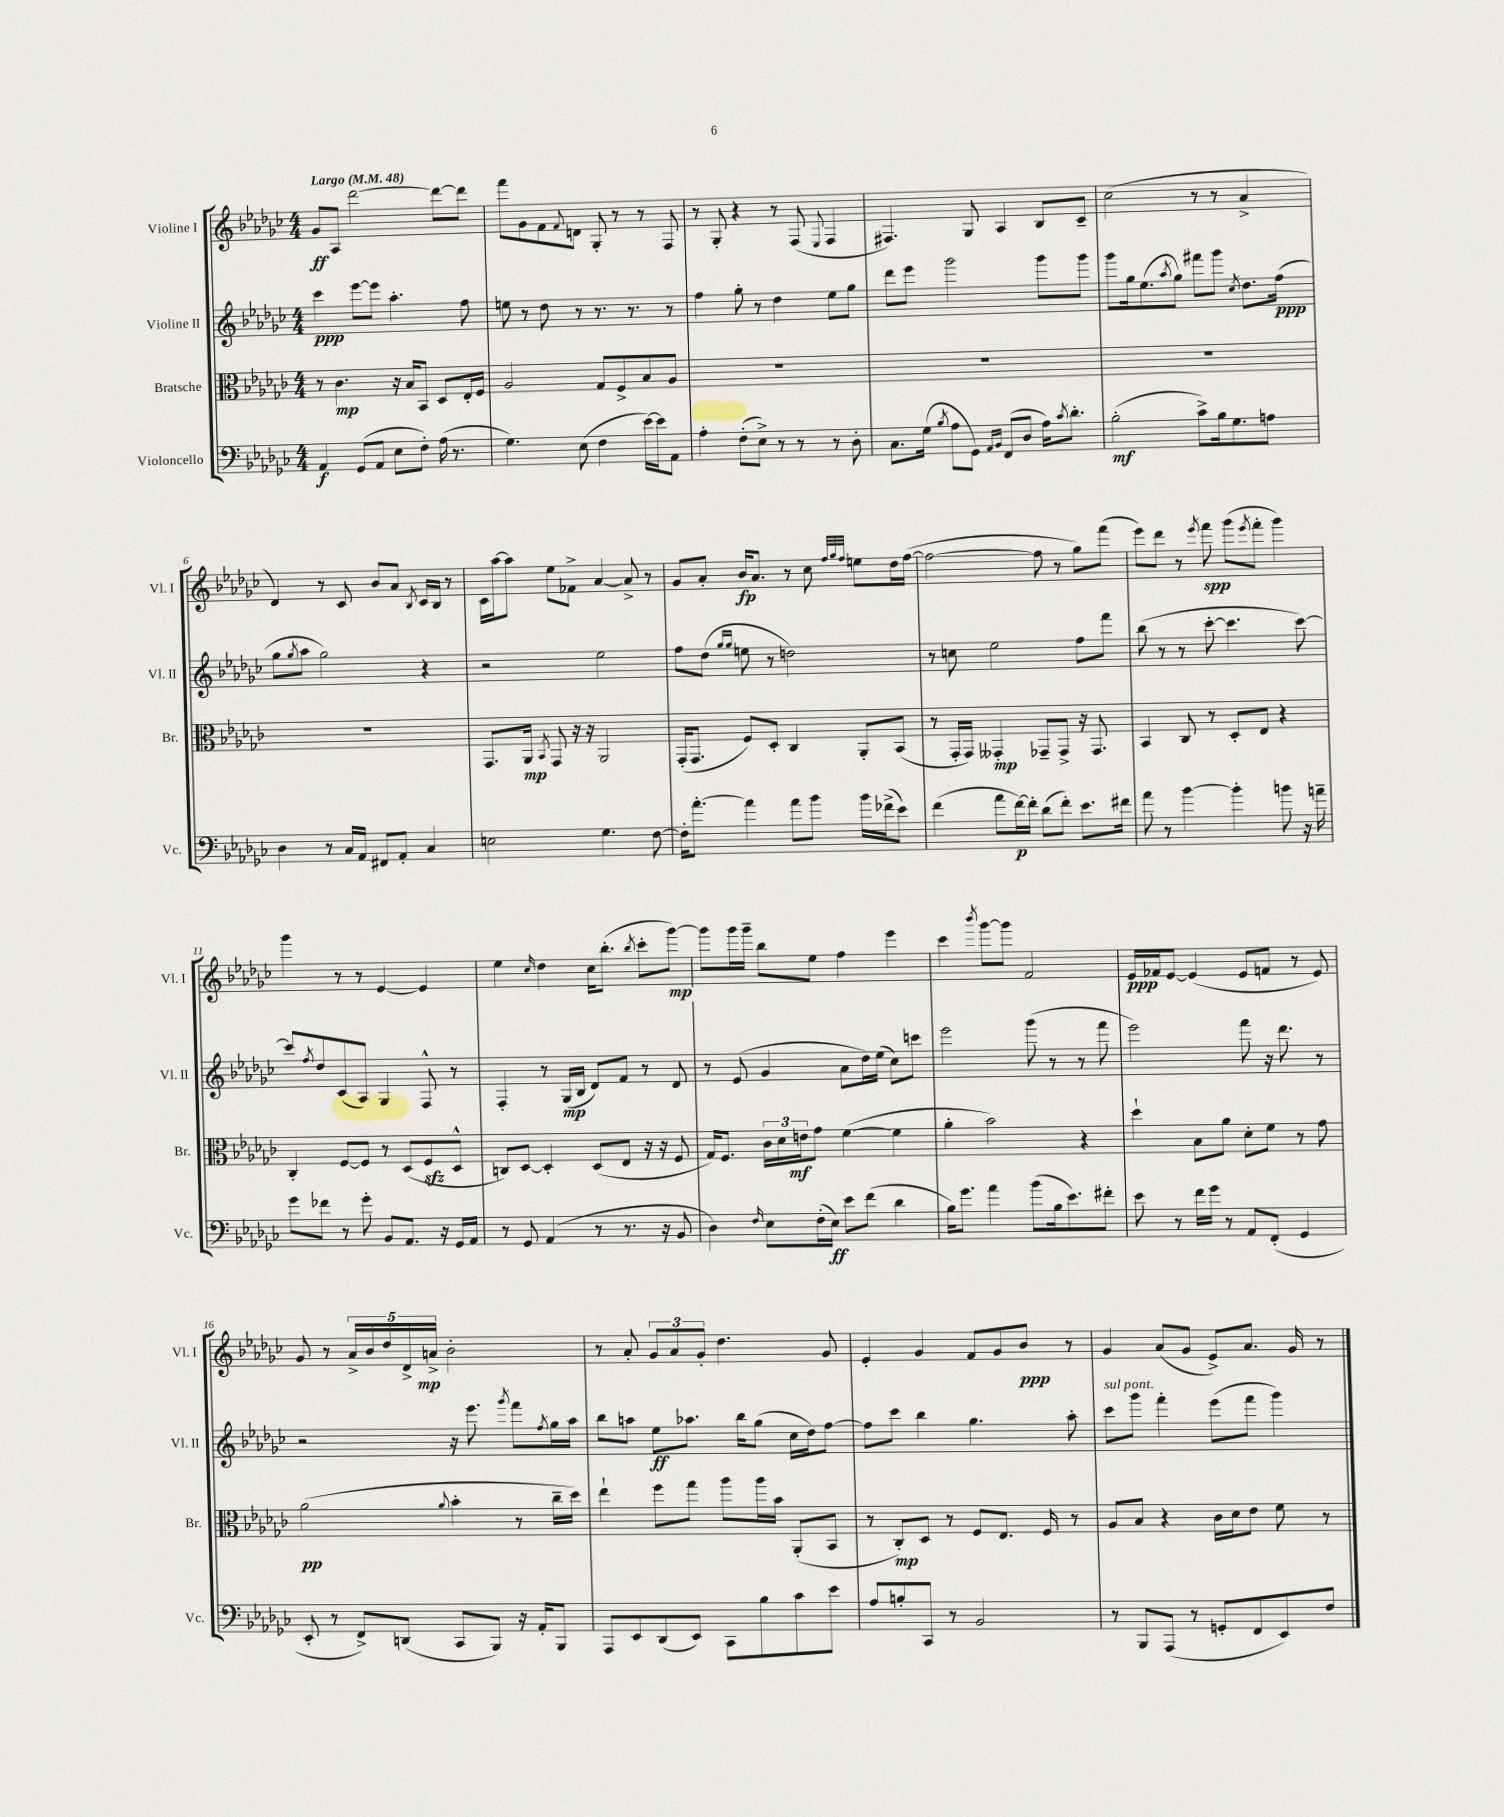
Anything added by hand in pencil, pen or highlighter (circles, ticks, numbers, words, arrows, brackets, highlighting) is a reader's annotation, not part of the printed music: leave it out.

**kern	**kern	**kern	**kern
*staff4	*staff3	*staff2	*staff1
*clefF4	*clefC3	*clefG2	*clefG2
*k[b-e-a-d-g-c-]	*k[b-e-a-d-g-c-]	*k[b-e-a-d-g-c-]	*k[b-e-a-d-g-c-]
*M4/4	*M4/4	*M4/4	*M4/4
*MM48	*MM48	*MM48	*MM48
4AA-	8r	4ccc-	8g-
.	4.c-	.	8A-
(8GG-	.	[8eee-	[2ddd-
8AA-	.	8eee-]	.
8E-	16r	4.aa-'	.
.	16B-	.	.
8F')	8BB-	.	.
(16A-	8D-	.	8ddd-_
8.r	.	.	.
.	16E-'	8ff	8ddd-]
.	16F	.	.
=	=	=	=
4.G-)	2A-	8ee	8fff
.	.	8r	8g-
.	.	8dd-	8f
.	.	.	8qqf
(8E-	.	8r	8d
4F	8G-	8.r	8G-'
.	8F^	.	8r
.	.	8.r	.
[16e-)	8B-	.	8r
16e-]	.	.	.
8AA-	8A-	8r	8F
=	=	=	=
4A-'	1r	4ff	8r
.	.	.	8G-'
(8F'	.	8gg-'	4r
8E-^)	.	8r	.
8r	.	4dd-	8r
8r	.	.	(8F
.	.	.	8qqE-
8r	.	8ee-	4F
8D-'	.	8gg-	.
=	=	=	=
8.C-	1r	8ddd-	4.F#)
.	.	8eee-	.
(16G-	.	.	.
8qB-	.	.	.
8A-	.	2ggg-	.
8GG-)	.	.	8G-
16qqAA-	.	.	.
16qqBB-	.	.	.
(8FF	.	.	4A-
8D-	.	.	.
16A-)	.	8ggg-	8B-
8qc-	.	.	.
8.d-'	.	.	.
.	.	8ggg-	8c-~
=	=	=	=
(2B-'	1r	8ggg-	(2cc-
.	.	16gg-	.
.	.	(8.ee-	.
.	.	8qaa-	.
.	.	8gg-)	.
8c-^)	.	8fff#	8r
16B-	.	8ggg-	8r
8.G-	.	.	.
.	.	8qcc-	.
.	.	8.dd-	4a-^
8A	.	.	.
.	.	(16ff	.
=	=	=	=
4D-	1r	8gg-	4d-)
.	.	8qgg-	.
.	.	8aa-	.
8r	.	2gg-)	8r
16C-	.	.	8c-
16AA-	.	.	.
8FF#	.	.	8b-
8AA-'	.	.	8a-
.	.	.	8qB-
4C-	.	4r	16c-
.	.	.	16B-
.	.	.	8r
=	=	=	=
2E	8.GG-	2r	16c-
.	.	.	[16aa-
.	.	.	8aa-]
.	16AA-	.	.
.	8qBB-	.	.
.	8GG-	.	8ee-
.	16r	.	8f-^
.	16r	.	.
4.G-	2AA-	2ee-	[4a-
.	.	.	8a-^]
[8F	.	.	8r
=	=	=	=
16F']	(16GG-'	8ff	8g-
[8.a-'	8.GG-	.	.
.	.	(8dd-	8a-'
.	.	16qqgg-	.
.	.	16qqgg-	.
4a-]	8F)	8ee	16b-
.	.	.	8.a-
.	8D-'	8r	.
8a-	4C-	2dd)	8r
8b-	.	.	8cc-
.	.	.	32qqff
.	.	.	32qqgg-
.	.	.	32qqff
16b-	8AA-'	.	8ee
(16f-^	.	.	.
8e-)	(8BB-	.	16dd-
.	.	.	([16ff
=	=	=	=
(4f	8r	8r	2ff_
.	16GG-'	8cc	.
.	16GG-)	.	.
8a-	4GG--'	2ee-	.
[16f)	.	.	.
16f']	.	.	.
(8d-	8GG-~	.	8ff]
8f')	8GG-^	.	8r
8.e-	16r	8ff	8gg-)
.	8.GG-	.	.
.	.	8fff	(8fff
16f#	.	.	.
=	=	=	=
8a-	4BB-	(8bb-	8eee-)
8r	.	8r	8ddd-
[4b-	8C-	8r	8r
.	.	.	8qeee-
.	8r	[8ccc-'	8fff
4b-']	8D-'	4.ccc-]	(8ggg-
.	.	.	8qeee-
.	8E-	.	8fff'
8b	4r	.	4ggg-)
16r	.	[8ccc-)	.
16a~	.	.	.
=	=	=	=
8g-	4C-'	8ccc-]	4ggg-
.	.	8qff	.
8f-	.	8dd-	.
8r	[8F	(8c-	8r
8g-'	8F]	8A-)	8r
8BB-	8r	4G-	[4e-
8.AA-	(8D-	.	.
.	8F	8F^^	4e-]
16r	.	.	.
16GG-	8D-^^	8r	.
16AA-	.	.	.
=	=	=	=
8r	8C)	4F'	4ee-
8GG-	[8D-	.	.
.	.	.	16qqcc-
(4AA-	4D-']	8r	4dd-
.	.	(16G-	.
.	.	16B-	.
8r	(8D-	8d-)	16cc-
.	.	.	(8.bb-'
8.r	8E-	8f	.
.	.	.	8qbb-
.	16r	8r	8ccc-'
16r	16r	.	.
8BB-	8F	8d-	[8ggg-)
=	=	=	=
4D-)	16G-)	8r	8ggg-]
.	8.F	.	.
.	.	(8e-	16ggg-
.	.	.	16ggg-~
16qqF	.	.	.
8E-	24c-	4g-	8bb-
.	24d-	.	.
.	24e	.	.
(16F'	8g-	.	8ee-
16E-)	.	.	.
8e-	([4f	8a-	4ff
(8f	.	16dd-)	.
.	.	(16ee-	.
4d-	4f]	8cc-)	4eee-
.	.	8ccc	.
=	=	=	=
16B-)	4a-'	2eee-	4ccc-
8.g-	.	.	.
.	.	.	8qbbb-
4a-	2b-)	.	[8ggg-
.	.	.	8ggg-]
(8b-	.	(8ggg-	2f
16B-	.	8r	.
8.e-)	.	.	.
.	4r	8r	.
8f#'	.	8fff	.
=	=	=	=
8e-	4dd-`	2eee-)	16e-
.	.	.	16f-
8r	.	.	[8e-
16f	8B-	.	(4e-]
16g-	.	.	.
8r	8a-	.	.
8AA-	8d-'	8fff	8e-
(8FF'	8f	16r	8f
.	.	8.ddd-	.
4GG-	8r	.	8r
.	8g-	8r	8e-)
=	=	=	=
8EE-'	(2a-	2r	8g-
8r	.	.	8r
8FF^)	.	.	20a-^
.	.	.	20b-
.	.	.	20dd-
(8DD	.	.	.
.	.	.	20d-^
.	.	.	20a^
.	8qqa-	.	.
8CC-	4b-'	16r	2b-'
.	.	8.eee-	.
8BBB-)	.	.	.
.	.	8qggg-	.
16r	8r	8fff	.
16AA-'	.	.	.
.	.	8qff	.
8BBB-	16cc-~	16gg-	.
.	16dd-)	16aa-	.
=	=	=	=
8AAA-	4ee-`	8bb-	8r
8EE-	.	8aa	8a-'
(8DD-	8ff	8ee-	12g-
.	.	.	12a-
8EE-)	8gg-	8.aa-	.
.	.	.	12g-'
8CC-	8aa-	.	4.dd-
.	.	16bb-	.
8B-	16aa-	(8gg-	.
.	16b-	.	.
8c-	(8AA-'	16cc-	.
.	.	16dd-)	.
8e-	8BB-	[8ff	8g-
=	=	=	=
8A-	8r	8ff]	4e-'
8B'	8C-')	8ccc-	.
8CC-	8D-	4bb-	4g-
8r	8r	.	.
2BB-	8F	4.gg-	8f
.	8.E-	.	8g-
.	.	.	8b-
.	16F	.	.
.	8r	8aa-'	8r
=	=	=	=
8r	8A-	8ccc-	4g-
8BBB-	8B-	8ggg-	.
(8AAA-	4r	4fff'	(8a-
8r	.	.	8g-
8GG'	16c-	(8eee-	8e-^)
.	16d-	.	.
8FF	8e-	8fff	8.a-
8EE-)	8f	4ggg-)	.
.	.	.	16g-
8F	8r	.	8r
==	==	==	==
*-	*-	*-	*-
